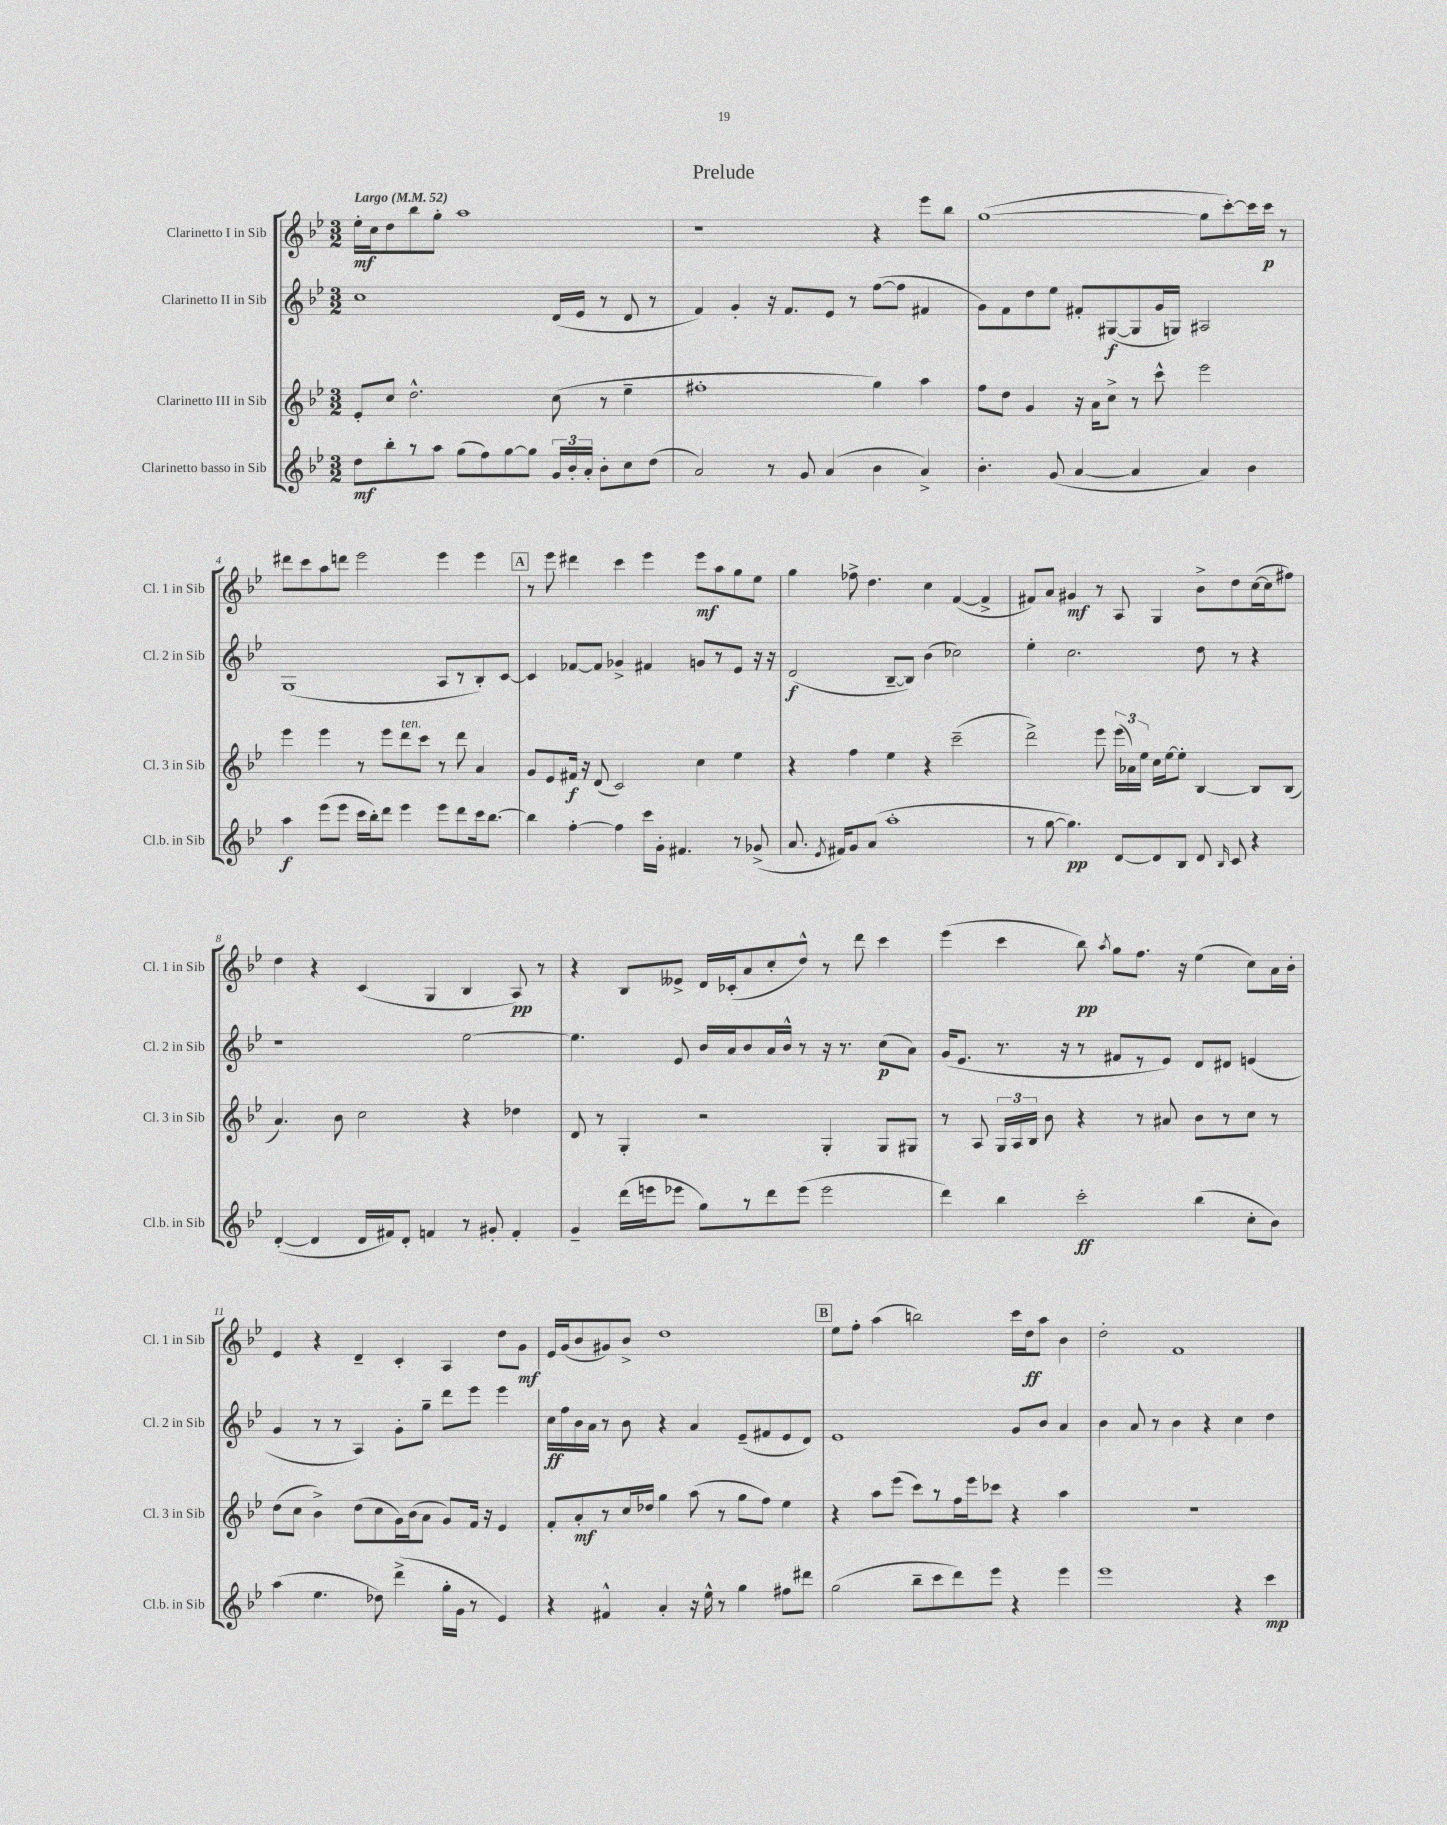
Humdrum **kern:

**kern	**kern	**kern	**kern
*staff4	*staff3	*staff2	*staff1
*clefG2	*clefG2	*clefG2	*clefG2
*k[b-e-]	*k[b-e-]	*k[b-e-]	*k[b-e-]
*M3/2	*M3/2	*M3/2	*M3/2
*MM52	*MM52	*MM52	*MM52
8dd\L	8e-'/L	1cc	16ee-'\LL
.	.	.	16cc\J
8bb-'\	8cc/J	.	8dd\
8r	2.dd^^\	.	8bb-\
8aa\J	.	.	8gg'\J
(8gg\L	.	.	1aa
8ff\)	.	.	.
[8gg\	.	.	.
8gg\]J	.	.	.
24g/LL	(8cc\	(16d/LL	.
24b-'/	.	.	.
.	.	16e-/JJ	.
24a'/JJ	.	.	.
8b-'\L	8r	8r	.
8cc\	4ee-~\	8d/	.
(8dd\J	.	8r	.
=	=	=	=
2a/)	1ff#'	4f/)	1r
.	.	4g'/	.
8r	.	16r	.
.	.	8.f/L	.
8g/	.	.	.
(4a/	.	8e-/J	.
.	.	8r	.
4b-\	4gg\)	([8ff\L	4r
.	.	8ff\]J	.
4a^/)	4aa\	4f#/	8eee-\L
.	.	.	8bb-\J
=	=	=	=
4.b-'\	8ff\L	8g\L)	([1gg
.	8dd\J	8f\	.
.	4g/	8dd\	.
(8g/	.	8ee-\J	.
[4a/	16r	8f#'/L	.
.	16a\LK	.	.
.	8cc^\J	([8G#/	.
4a/]	8r	8G#/]	.
.	8ccc^^\	16g/L	.
.	.	16G/JJ)	.
4a/)	2eee-\	2A#/	8gg\]L
.	.	.	[8ccc'\)
4b-\	.	.	16ccc\]L
.	.	.	16ccc\JJ
.	.	.	8r
=	=	=	=
4aa\	4eee-\	(1G	8ddd#\L
.	.	.	8ccc\
(8eee-\L	4eee-\	.	8aa\
8eee-\J	.	.	8ddd\J
16ccc\LL	8r	.	2eee-\
16bb-'\J)	.	.	.
8ddd\J	8eee-\L	.	.
4eee-\	8ddd\	.	.
.	8ccc\J	.	.
8eee-\L	8r	8A/L	4eee-\
8ddd\	8ddd\	8r	.
16ccc\k	4a/	8B-'/)	4eee-\
[8.bb-\J	.	.	.
.	.	[8c/J	.
=	=	=	=
4bb-\]	8g/L	4c/]	8r
.	8e-/	.	8eee-\
[4ff'\	16f#/Jk	[8f-/L	4ddd#\
.	16r	.	.
.	(8d/	8f-/]J	.
4ff\]	2c/)	4g-^/	4ccc\
16ccc\LL	.	4f#/	4eee-\
16g'\JJ	.	.	.
4.f#/	.	.	.
.	4cc\	8g/L	8eee-\L
.	.	8r	8aa\
8r	4ee-\	8e-/J	8gg\
(8g-^/	.	16r	8ee-\J
.	.	16r	.
=	=	=	=
8.a/	4r	(2d/	4gg\
8qe-/	.	.	.
16f#/LK)	.	.	.
8g/	4ff\	.	8ff-^\
(8a/J	.	.	4.dd\
1aa'	4ee-\	[8B-~/L	.
.	.	8B-/]J)	.
.	4r	(4b-\	4cc\
.	(2ccc~\	2cc-\)	([4f/
.	.	.	4f^/]
=	=	=	=
8r	2ddd^\)	4ee-'\	8f#/L)
[8gg\	.	.	8a/J
4.gg\])	.	2.cc\	4g#/
.	8eee-\	.	8r
[8d/L	(24eee-\LL	.	8A/
.	24a-\)	.	.
.	24ee-\JJ	.	.
8d/]	16cc\LL	.	4G/
.	[16ee-\J	.	.
8B-/J	8ee-'\]J	.	.
8d/	[4B-/	8dd\	8b-^\L
16qqB-/	.	.	.
8c/	.	8r	8dd\
4r	8B-/]L	4r	([16cc\L
.	.	.	16cc\]J
.	(8B-/J	.	8ff#\J)
=	=	=	=
([4d'/	4.a/)	1r	4dd\
4d/]	.	.	4r
.	8b-\	.	.
16d/LL	2cc\	.	(4c/
16f#/J)	.	.	.
8d'/J	.	.	.
4f/	.	.	4G/
8r	4r	[2ee-\	4B-/
8g#'/	.	.	.
4f'/	4dd-\	.	8A/)
.	.	.	8r
=	=	=	=
4g~/	8d/	4.ee-\]	4r
.	8r	.	.
(16ddd\LL	4G'/	.	8B-/L
16eee\J	.	.	.
8eee-\J	.	8e-/	8e--^/J
8gg\L)	2r	16b-/LL	16d/LL
.	.	16a/J	(16c-'/J
8r	.	8b-/	8a/
8ddd\	.	16a/L	8cc'/
.	.	16b-^^/JJ	.
(8eee-\J	.	8r	8dd^^/J)
2eee-\	4G'/	16r	8r
.	.	8.r	.
.	.	.	8ddd\
.	8G/L	(8cc\L	4ccc\
.	8G#/J	8a\J)	.
=	=	=	=
4ddd\)	8r	(16g/LK	(4eee-\
.	.	8.e-/J	.
.	8A/	.	.
4bb-\	24G/LL	8.r	4ccc\
.	24A/	.	.
.	24B-/JJ	.	.
.	8b-\	.	.
.	.	16r	.
2ccc'\	4r	8r	8bb-\)
.	.	.	8qaa/
.	.	8f#/L	8gg\L
.	8r	8r	8.ff\J
.	8a#/	8e-/J)	.
.	.	.	16r
(4bb-\	8b-\L	8d/L	(4ee-\
.	8r	8d#/J	.
8cc'\L	8cc\J	(4e/	8cc\L)
8b-\J)	8r	.	16a\L
.	.	.	16b-'\JJ
=	=	=	=
(4aa\	(8dd\L	4g/	4e-/
.	8cc\J	.	.
4.ee-\	4b-^\)	8r	4r
.	.	8r	.
.	(8dd\L	4A/)	4d~/
8dd-\)	8cc\	.	.
(4ddd^\	16g\L)	8g'\L	4c'/
.	(16b-\J	.	.
.	8a\J	8gg~\J	.
16gg'\LL	8g/L)	8ddd\L	4A/
16g\JJ	.	.	.
8r	16f/Jk	8eee-\J	.
.	16r	.	.
4e-/)	4e-/	4eee-\	8dd\L
.	.	.	8g\J
=	=	=	=
4r	8f'/L	16cc\LL	16e-/LL
.	.	16ff\	(16g/J
.	8a'/	16b-\	8b-/
.	.	16a\JJ	.
4f#^^/	8r	8r	8g#/)
.	16cc/L	8b-\	8b-^/J
.	16dd-/JJ	.	.
4a'/	4gg\	4r	1dd
16r	(8aa\	4a/	.
16ee-^^\	.	.	.
8r	8r	.	.
4gg\	8gg\L	(8e-~/L	.
.	8ff\J)	8f#/	.
8ff#\L	4ee-\	8e-/	.
8ddd#\J	.	8d/J)	.
=	=	=	=
(2gg\	4r	1e-	8ee-\L
.	.	.	8ff'\J
.	8aa\L	.	(4aa\
.	(8eee-\J	.	.
8bb-~\L	8ccc\L)	.	2bb\)
8ccc\	8r	.	.
8ddd\)	16ff\L	.	.
.	16eee-\J	.	.
8eee-\J	8ccc-\J	.	.
4r	4r	8g/L	16ccc\LL
.	.	.	16dd\J
.	.	8b-/J	8aa\J
4eee-\	4aa\	4a/	4b-\
=	=	=	=
1eee-	1.r	4b-\	2dd'\
.	.	8a/	.
.	.	8r	.
.	.	4b-\	1f
.	.	4r	.
4r	.	4cc\	.
4ccc\	.	4dd\	.
==	==	==	==
*-	*-	*-	*-
